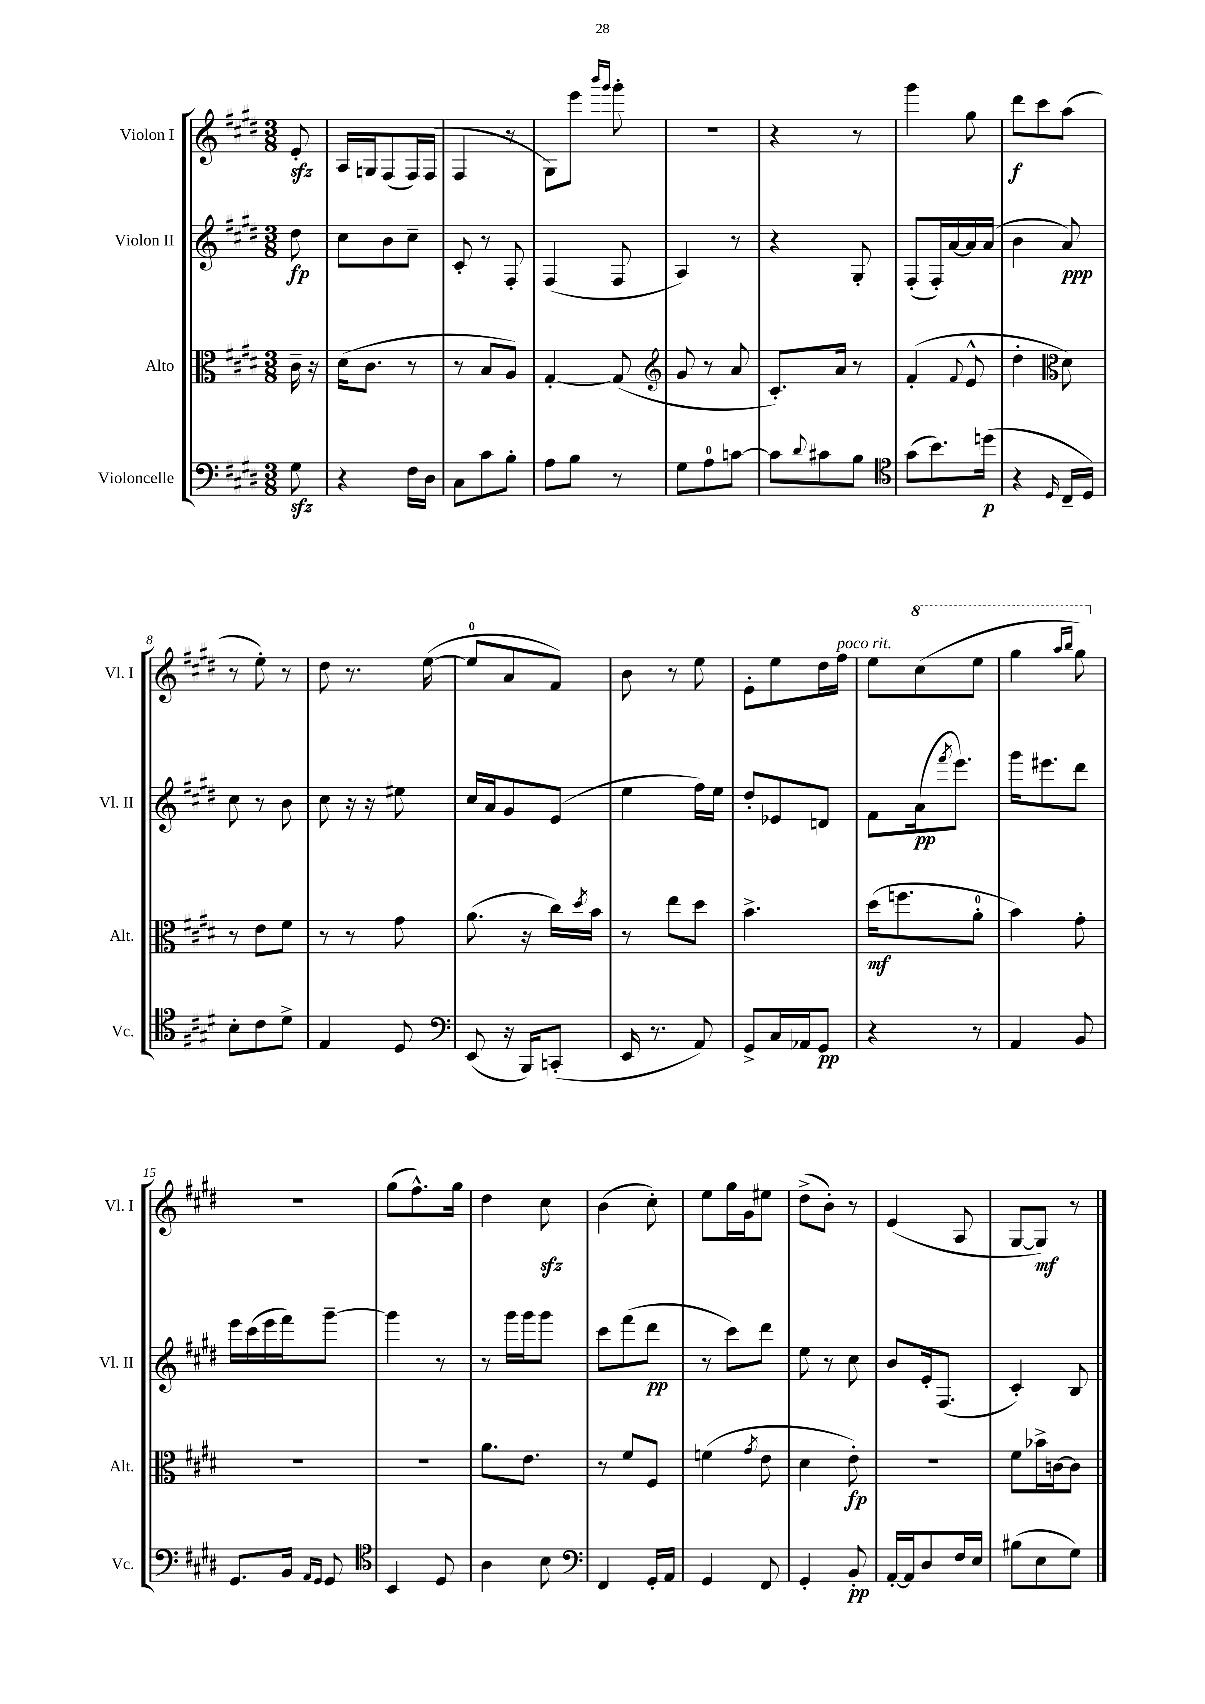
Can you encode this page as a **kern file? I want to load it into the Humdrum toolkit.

**kern	**kern	**kern	**kern
*staff4	*staff3	*staff2	*staff1
*clefF4	*clefC3	*clefG2	*clefG2
*k[f#c#g#d#]	*k[f#c#g#d#]	*k[f#c#g#d#]	*k[f#c#g#d#]
*M3/8	*M3/8	*M3/8	*M3/8
8G#	16c#~	8dd#	8e'
.	16r	.	.
=	=	=	=
4r	(16d#	8cc#	16A
.	8.c#	.	16G
.	.	8b	(8F#
16F#	8r	8cc#~	16F#)
16D#	.	.	(16F#
=	=	=	=
8C#	8r	8c#'	4F#
8c#	8B	8r	.
8B'	8A)	8F#'	8r
=	=	=	=
8A	[4G#'	(4F#	8G#)
8B	.	.	8eee
.	.	.	16qqbbb
.	.	.	16qqggg#
8r	(8G#]	8F#	8ggg#'
=	=	=	=
*	*clefG2	*	*
8G#	8g#	4A)	4.r
8A	8r	.	.
[8c	8a	8r	.
=	=	=	=
8c]	8.c#')	4r	4r
8qqd#	.	.	.
8c#	.	.	.
.	16a	.	.
8B	8r	8G#'	8r
=	=	=	=
*clefC4	*	*	*
(8g#	(4f#'	(8F#'	4ggg#
8.b)	.	16F#')	.
.	.	[16a	.
.	8qqf#	.	.
.	8e^^	16a]	8gg#
(16dd	.	(16a	.
=	=	=	=
4r	4dd#'	4b	8ddd#
.	.	.	8ccc#
*	*clefC3	*	*
16qqD#	.	.	.
16C#~	8d#)	8a)	(8aa
16D#)	.	.	.
=	=	=	=
8B'	8r	8cc#	8r
8c#	8e	8r	8ee')
8d#^	8f#	8b	8r
=	=	=	=
4E	8r	8cc#	8dd#
.	8r	16r	8.r
.	.	16r	.
8D#	8g#	8ee#	.
.	.	.	([16ee
=	=	=	=
*clefF4	*	*	*
(8EE	(8.a	16cc#	8ee]
.	.	16a	.
16r	.	8g#	8a
16BBB)	16r	.	.
(8CC'	16cc#)	(8e	8f#)
.	8qdd#	.	.
.	16b	.	.
=	=	=	=
16EE	8r	4ee	8b
8.r	.	.	.
.	8ee	.	8r
8AA)	8dd#	16ff#)	8ee
.	.	16ee	.
=	=	=	=
8GG#^	4.b^	8dd#'	8e'
16C#	.	8e-	8ee
16AA-	.	.	.
8GG#	.	8d	16dd#
.	.	.	16ff#
=	=	=	=
4r	(16dd#	8f#	8ee
.	8.ff	.	.
.	.	(16a	(8ccc#
.	.	8qfff#	.
.	.	8.eee)	.
8r	8a'	.	8eee
=	=	=	=
4AA	4b)	16ggg#	4ggg#
.	.	8.eee#	.
.	.	.	16qqaaa
.	.	.	16qqbbb
8BB	8g#'	8ddd#	8ggg#)
=	=	=	=
8.GG#	4.r	16eee	4.r
.	.	(16ccc#	.
.	.	16eee	.
16BB	.	16fff#)	.
16qqAA	.	.	.
16qqGG#	.	.	.
8GG#	.	[8ggg#~	.
=	=	=	=
*clefC4	*	*	*
4BB	4.r	4ggg#]	(8gg#
.	.	.	8.ff#^^)
8D#	.	8r	.
.	.	.	16gg#
=	=	=	=
4A	8.a	8r	4dd#
.	.	16ggg#	.
.	8.e	16ggg#	.
8B	.	8ggg#	8cc#
=	=	=	=
*clefF4	*	*	*
4FF#	8r	8ccc#	(4b
.	8f#	(8fff#	.
16GG#'	8F#	8ddd#	8cc#')
16AA	.	.	.
=	=	=	=
4GG#	(4f	8r	8ee
.	.	8ccc#)	16gg#
.	.	.	16g#
.	8qg#	.	.
8FF#	8e	8ddd#	8ee#
=	=	=	=
4GG#'	4d#	8ee	(8dd#^
.	.	8r	8b')
8BB'	8e')	8cc#	8r
=	=	=	=
[16AA'	4.r	8b	(4e
16AA]	.	.	.
8D#	.	16e'	.
.	.	(8.F#	.
16F#	.	.	8A
16E	.	.	.
=	=	=	=
(8B#	8f#	4c#')	[8G#
8E	16b-^	.	8G#])
.	[16c	.	.
8G#)	8c]	8B	8r
==	==	==	==
*-	*-	*-	*-
